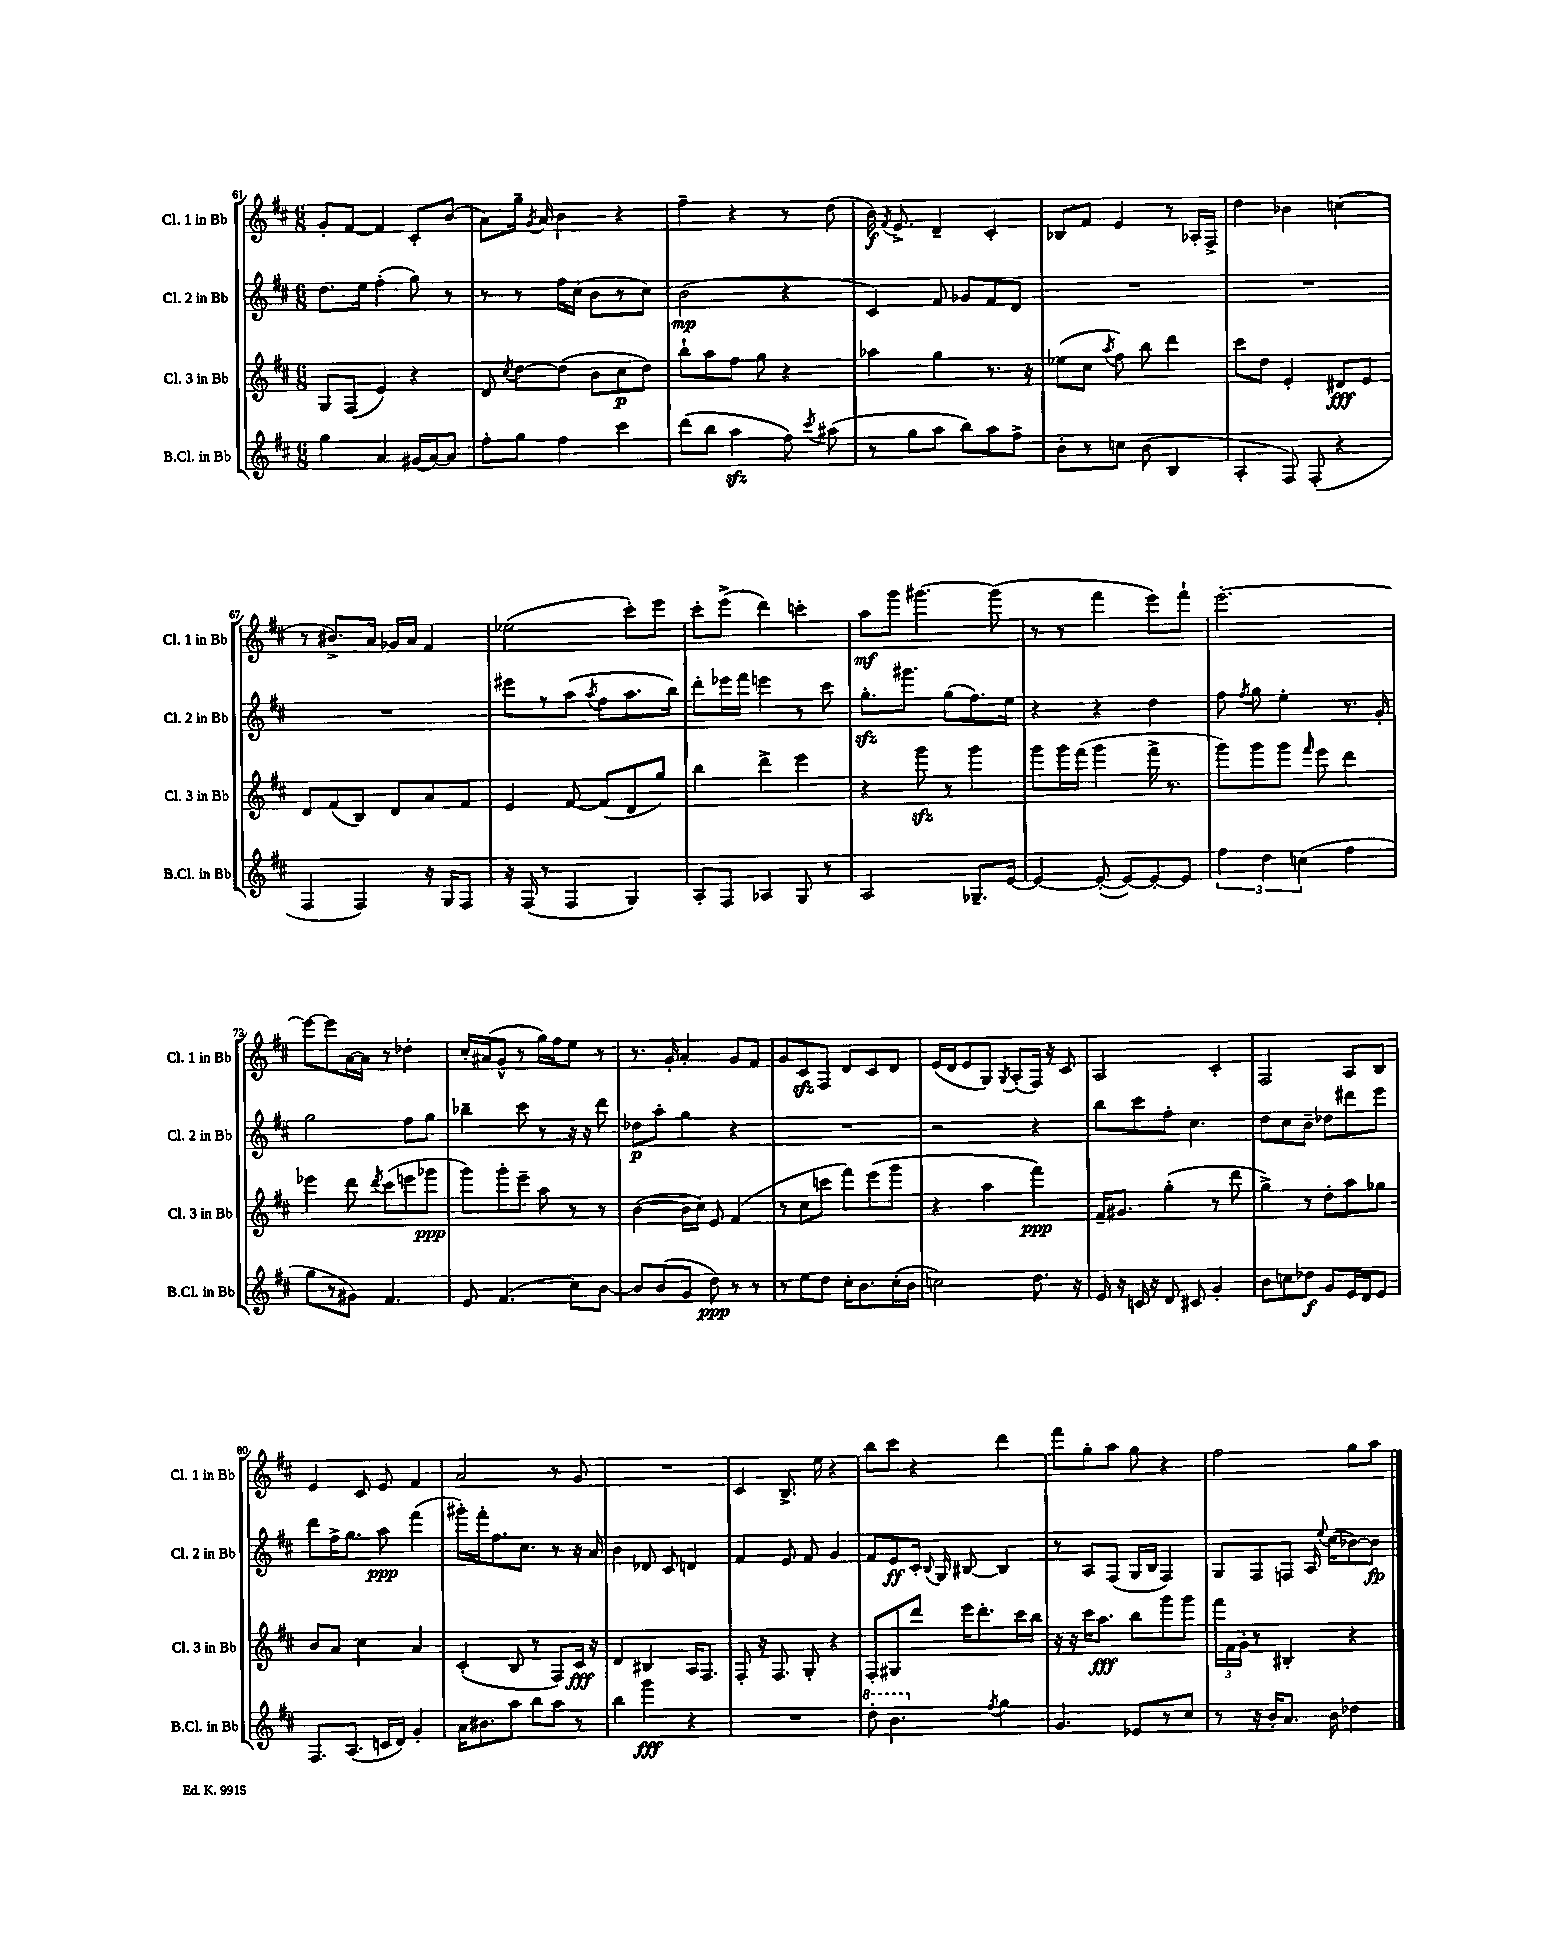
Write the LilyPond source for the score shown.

<<
\new StaffGroup <<
\new Staff = "s0" \with { instrumentName = "Cl. 1 in Bb" shortInstrumentName = "Cl. 1 in Bb" } {
    \clef treble \key d \major \numericTimeSignature \time 6/8
    \autoBeamOff g'8[-. fis'8]~ fis'4 cis'8[-. b'8]( |
    a'8[) g''16]-- \acciaccatura { g'8 } a'16 b'4 r4 |
    fis''4-- r4 r8 d''8( |
    b'16\f) \acciaccatura { fis'8 } e'8.-> d'4-- cis'4-. |
    bes8[ fis'8] e'4 r8 aes16[-. fis16]-> |
    d''4 bes'4 c''4( |
    r8 bis'8.[->) a'16] ges'16[ a'16] fis'4 |
    ees''2( cis'''8[-.) e'''8] |
    cis'''8[-. e'''8]->( d'''4) c'''4-. |
    a''8[\mf g'''8] gis'''4.~ gis'''8( |
    r8 r8 fis'''4 e'''8[) fis'''8]-! |
    e'''2.~-. |
    e'''8[~ e'''8 a'16~ a'16] r8 des''4-. |
    cis''16[-. ais'16( g'8]-^ r8 g''16[) fis''16 e''8] r8 |
    r8. g'16-. a'4-. g'8[ fis'8] |
    g'8[ cis'8\sfz fis8] d'8[ cis'8 d'8] |
    e'16[( d'16 e'8 g8]) \acciaccatura { g8 } a8[-.( fis16]) r16 cis'8 |
    a2 cis'4-. |
    fis2 a8[ b8] |
    e'4 cis'8 e'8 fis'4 |
    a'2 r8 g'8 |
    R2. |
    cis'4 b8.-> e''16 r4 |
    b''8[ cis'''8] r4 d'''4 |
    fis'''8[ g''8-. a''8] g''8 r4 |
    fis''2 g''8[ a''8] \bar "|." |
}
\new Staff = "s1" \with { instrumentName = "Cl. 2 in Bb" shortInstrumentName = "Cl. 2 in Bb" } {
    \clef treble \key d \major \numericTimeSignature \time 6/8
    \autoBeamOff d''8.[ e''16] fis''4-.( g''8) r8 |
    r8 r8 fis''16[ cis''16]( b'8[ r8 cis''8]) |
    b'2\mp( r4 |
    cis'4) fis'8 ges'8[ fis'8 d'8] |
    R2. |
    R2. |
    R2. |
    eis'''8[ r8 a''8]( \acciaccatura { a''8 } fis''8[ a''8. b''16]) |
    d'''8[-. ees'''16 fis'''16] e'''4 r8 cis'''8 |
    g''8.[-.\sfz gis'''8.] g''8[( fis''8.) e''16] |
    r4 r4 d''4 |
    fis''8 \acciaccatura { fis''8 } g''8 e''4-. r8. g'16-. |
    g''2 fis''8[ g''8] |
    bes''4-- cis'''8 r8 r16 r16 d'''8 |
    des''8[\p a''8]-. g''4 r4 |
    R2. |
    r2 r4 |
    b''8[ cis'''8 fis''8]-. cis''4. |
    d''8[ cis''8 b'8]-- des''8[ dis'''8 e'''8] |
    d'''8[ fis''16-> g''8.] a''8\ppp fis'''4( |
    gis'''16[-.) fis'''16-. fis''8. cis''8.] r8 r16 a'16 |
    b'4 des'8 cis'8 d'4 |
    fis'4 e'8 fis'8 g'4 |
    fis'8[ e'8\ff cis'16]-. \appoggiatura { b8 } g16 bis8~ bis4 |
    r8 a8[ fis8]( g16[ b16] fis4) |
    g8[ fis8 f8] a16 \appoggiatura { e''8 } cis''16[( bes'8~) bes'8]\fp \bar "|." |
}
\new Staff = "s2" \with { instrumentName = "Cl. 3 in Bb" shortInstrumentName = "Cl. 3 in Bb" } {
    \clef treble \key d \major \numericTimeSignature \time 6/8
    \autoBeamOff g8[ fis8]( e'4) r4 |
    d'8 \acciaccatura { cis''8 } d''8[~ d''8]( b'8[ cis''8\p d''8]) |
    b''8[-! a''8 fis''8] g''8 r4 |
    aes''4 g''4 r8. r16 |
    ees''8[( cis''8] \acciaccatura { a''8 } fis''8) b''8 d'''4 |
    cis'''8[ d''8] e'4-. dis'8[\fff e'8] |
    d'8[ fis'8( b8]) d'8[ a'8 fis'8] |
    e'4 fis'8~ fis'8[( d'8 g''8]) |
    b''4 d'''4-> e'''4 |
    r4 g'''8\sfz r8 g'''4 |
    g'''8[ g'''16 fis'''16]( g'''4 fis'''16-> r8. |
    g'''8[) g'''8 g'''8] \grace { fis'''16 } e'''8 d'''4 |
    ees'''4 d'''8 \acciaccatura { d'''8 } cis'''8[( e'''8 ges'''8]\ppp |
    g'''8[) g'''8-. e'''8]-- a''8 r8 r8 |
    b'4~( b'16[ cis''16]) e'8 fis'4( |
    r8 cis''8[ c'''8] fis'''8[) e'''8( g'''8] |
    r4 a''4 fis'''4\ppp) |
    fis'16[-- gis'8.] g''4-.( r8 d'''8 |
    g''4->) r8 d''8[-. a''8 ges''8] |
    b'8[ a'8] cis''4 a'4 |
    cis'4-.( b8 r8 fis8[) cis'16]\fff r16 |
    d'4 bis4 a16[ fis8.] |
    fis8-. r16 fis8. g8-. r4 |
    fis8[-. gis8 d'''8] e'''16[ d'''8.-. cis'''16 b''16] |
    r16 r16 cis'''16[ a''8.]\fff b''8[ g'''8 g'''8] |
    \tuplet 3/2 { fis'''16[ fis'16 g'16]-. } r8 bis4-. r4 \bar "|." |
}
\new Staff = "s3" \with { instrumentName = "B.Cl. in Bb" shortInstrumentName = "B.Cl. in Bb" } {
    \clef treble \key d \major \numericTimeSignature \time 6/8
    \autoBeamOff g''4 a'4 gis'16[( a'16~) a'8] |
    fis''8[-. g''8] fis''4 cis'''4 |
    d'''8[( b''8] a''4\sfz fis''8) \acciaccatura { cis'''8 } ais''8( |
    r8 g''8[ a''8] b''8[) a''8 fis''8]-> |
    b'8[-. r8 c''8] b'8( b4 |
    a4-. fis8) fis8-.( r4 |
    fis4 fis4) r16 g16[ fis8] |
    r16 fis16( r8 fis4 g4) |
    a8[-. fis8] aes4 g8 r8 |
    a2 ges8.[-- e'16]~ |
    e'4~ e'8~-.( e'8[~) e'8~-. e'8] |
    \tuplet 3/2 { fis''4 d''4 c''4( } fis''4 |
    g''8[ r8 gis'8]) fis'4. |
    e'8 fis'4.( cis''8[) b'8]~ |
    b'8[ b'8( g'8] d''8\ppp) r8 r8 |
    r8 e''8[ d''8] cis''16[-. b'8. cis''16-.( b'16] |
    c''2) d''8. r16 |
    e'16 r16 c'16 r16 d'8 cis'8 g'4-. |
    b'8[ c''8 des''8]\f g'8[ e'16 d'16 e'8] |
    fis8.[ a8.]( c'16[ d'16]) g'4-. |
    a'16[ bis'8. a''8] b''8[ a''8] r8 |
    b''4 g'''4\fff r4 |
    R2. |
    \ottava #1 d'''8-. b''4. \ottava #0 \acciaccatura { fis''8 } g''4 |
    g'4. ees'8[ r8 cis''8] |
    r8 r16 b'16[-. a'8.] b'16 des''4 \bar "|." |
}
>>
>>
\layout { \context { \Score currentBarNumber = #61 } }
